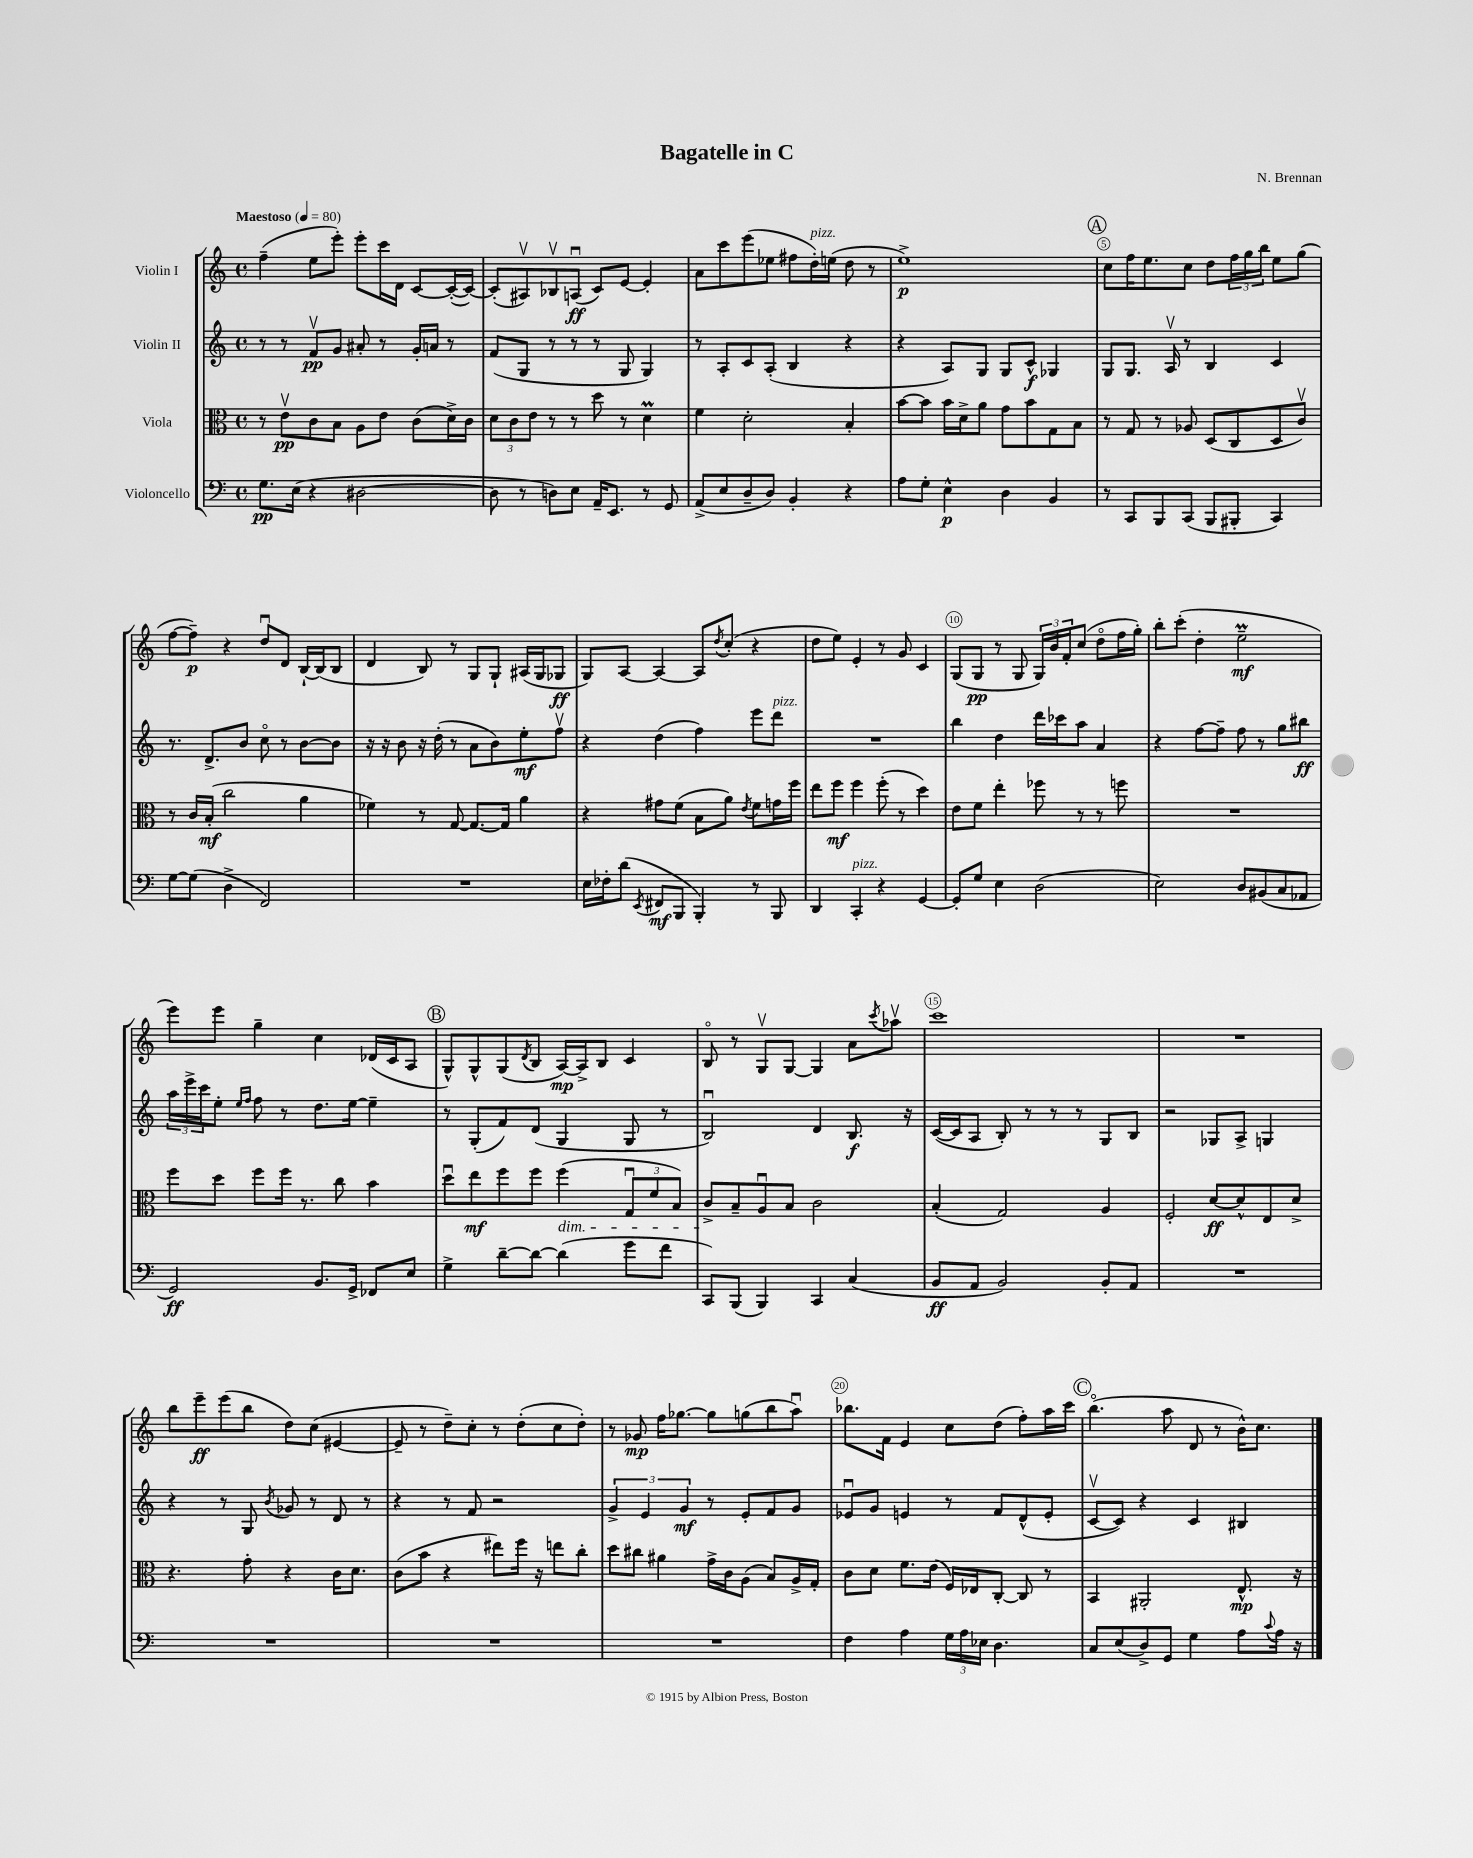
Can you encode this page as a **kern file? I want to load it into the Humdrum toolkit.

**kern	**dynam	**kern	**dynam	**kern	**dynam	**kern	**dynam
*part4	*part4	*part3	*part3	*part2	*part2	*part1	*part1
*staff4	*staff4	*staff3	*staff3	*staff2	*staff2	*staff1	*staff1
*I"Violoncello	*	*I"Viola	*	*I"Violin II	*	*I"Violin I	*
*clefF4	*	*clefC3	*	*clefG2	*	*clefG2	*
*k[]	*	*k[]	*	*k[]	*	*k[]	*
*M4/4	*	*M4/4	*	*M4/4	*	*M4/4	*
*met(c)	*	*met(c)	*	*met(c)	*	*met(c)	*
*MM80	*	*MM80	*	*MM80	*	*MM80	*
=1	=1	=1	=1	=1	=1	=1	=1
!	!	!	!	!	!	!LO:TX:a:B:t=Maestoso	!
8.G\L	pp	8r	.	8r	.	(4ff~\	.
.	.	8ev\L	pp	8r	.	.	.
(16E\Jk	.	.	.	.	.	.	.
4r	.	8c\	.	8fv/L	pp	8ee\L	.
.	.	8B\J	.	8g/J	.	8eee'\J)	.
[2D#X\	.	8A\L	.	8a#X'/	.	8eee'\L	.
.	.	8e\J	.	8r	.	16ccc\L	.
.	.	.	.	.	.	16d\JJ	.
.	.	(8c\L	.	16g'/LL	.	[8c/L	.
.	.	.	.	16an/JJ	.	.	.
.	.	16d^\L)	.	8r	.	(16c'/L_	.
.	.	16c\JJ	.	.	.	16c/JJ_)	.
=2	=2	=2	=2	=2	=2	=2	=2
8D#\]	.	12d\L	.	(8f/L	.	(8c'/L]	.
.	.	12c\	.	.	.	.	.
8r	.	.	.	8G/J	.	8A#Xv/)	.
.	.	12e\J	.	.	.	.	.
8Dn\L)	.	8r	.	8r	.	8B-Xv/	.
8E\J	.	8r	.	8r	.	(8Anu/J	ff
16AA~/KL	.	8dd\	.	8r	.	8c/L)	.
8.EE/J	.	.	.	.	.	.	.
.	.	8r	.	8G/	.	[8e/J	.
8r	.	4dM\	.	4G/)	.	4e'/]	.
8GG/	.	.	.	.	.	.	.
=3	=3	=3	=3	=3	=3	=3	=3
(8AA^/L	.	4f\	.	8r	.	8a\L	.
8E/	.	.	.	8A'/L	.	8ccc\	.
8D~/	.	2d'\	.	8c/	.	(8eee\	.
8D/J)	.	.	.	(8A'/J	.	8ee-X\J	.
4BB'/	.	.	.	4B/	.	8ff#X\L	.
!	!	!	!	!	!	!LO:TX:a:i:t=pizz.	!
.	.	.	.	.	.	16dd'\L)	.
.	.	.	.	.	.	(16een\JJ	.
4r	.	4B'/	.	4r	.	8dd\	.
.	.	.	.	.	.	8r	.
=4	=4	=4	=4	=4	=4	=4	=4
8A\L	.	[8b\L	.	4r	.	1ee^)	p
8G'\J	.	8b\J]	.	.	.	.	.
4E^^\	p	16b\LL	.	8A/L)	.	.	.
.	.	16d^\J	.	.	.	.	.
.	.	8a\J	.	8G/J	.	.	.
4D\	.	8g\L	.	8G/L	.	.	.
.	.	8b\	.	8c^^/J	f	.	.
4BB/	.	8G\	.	4G-X/	.	.	.
.	.	8B\J	.	.	.	.	.
!!LO:REH:place=s1:t=A
=5	=5	=5	=5	=5	=5	=5	=5
8r	.	8r	.	8G/L	.	8cc\L	.
8CC/L	.	8G/	.	8.G/J	.	16ff\K	.
.	.	.	.	.	.	8.ee\	.
8BBB/	.	8r	.	.	.	.	.
.	.	.	.	16Av/	.	.	.
(8CC/J	.	8A-X/	.	8r	.	8cc\J	.
8BBB/L	.	(8D/L	.	4B/	.	8dd\L	.
8BBB#X'/J	.	8C/	.	.	.	24ff\L	.
.	.	.	.	.	.	24gg\	.
.	.	.	.	.	.	24bb\JJ	.
4CC/)	.	8D/	.	4c/	.	8ee\L	.
.	.	8cv/J)	.	.	.	(8gg\J	.
!!LO:LB:g=z
=6	=6	=6	=6	=6	=6	=6	=6
[8G\L	.	8r	.	8.r	.	[8ff\L	.
(8G\J]	.	16c/LL	.	.	.	8ff~\J])	p
.	.	(16B'/JJ	mf	8.d^/L	.	.	.
4D^\	.	2cc\	.	.	.	4r	.
.	.	.	.	8b/J	.	.	.
2FF/)	.	.	.	8cc\	.	8ddu/L	.
.	.	.	.	8r	.	8d/J	.
.	.	4a\	.	[8b\L	.	[16B`/LL	.
.	.	.	.	.	.	(16B/J]	.
.	.	.	.	8b\J]	.	8B/J	.
=7	=7	=7	=7	=7	=7	=7	=7
1r	.	4f-X\)	.	16r	.	4d/	.
.	.	.	.	16r	.	.	.
.	.	.	.	8b\	.	.	.
.	.	8r	.	16r	.	8B/)	.
.	.	.	.	(16dd'\	.	.	.
.	.	[8G/	.	8r	.	8r	.
.	.	8.G/L_	.	8a\L	.	8G/L	.
.	.	.	.	8b\)	.	8G`/J	.
.	.	16G/Jk]	.	.	.	.	.
.	.	4a\	.	8ee'\	mf	(16A#X/LL	.
.	.	.	.	.	.	16G/J	.
.	.	.	.	8ffv\J	.	8G-X/J	ff
=8	=8	=8	=8	=8	=8	=8	=8
16E\LL	.	4r	.	4r	.	8G/L)	.
16F-X'\J	.	.	.	.	.	.	.
(8d\J	.	.	.	.	.	[8A/J	.
8qEE/	.	.	.	.	.	.	.
8FF#X/L	mf	8g#X\L	.	(4dd\	.	4A/_	.
8BBB/J	.	(8f\J	.	.	.	.	.
4BBB'/)	.	8B\L	.	4ff\)	.	8A/L]	.
.	.	.	.	.	.	8qdd/	.
.	.	8a\J)	.	.	.	(8cc'/J	.
.	.	8qe/	.	.	.	.	.
8r	.	8f\L	.	8eee\L	.	4r	.
!	!	!	!	!LO:TX:a:i:t=pizz.	!	!	!
8BBB/	.	16gn\L	.	8ddd\J	.	.	.
.	.	16ff\JJ	.	.	.	.	.
=9	=9	=9	=9	=9	=9	=9	=9
4DD/	.	8ee\L	.	1r	.	8dd\L	.
.	.	8ff\J	mf	.	.	8ee\J)	.
!LO:TX:a:i:t=pizz.	!	!	!	!	!	!	!
4CC'/	.	4ff\	.	.	.	4e'/	.
4r	.	(8ff'\	.	.	.	8r	.
.	.	8r	.	.	.	8g/	.
[4GG/	.	4dd\)	.	.	.	4c/	.
=10	=10	=10	=10	=10	=10	=10	=10
8GG'/L]	.	8e\L	.	4bb\	.	(8G/L	.
8G/J	.	8f\J	.	.	.	8G/J	pp
4E\	.	4ee'\	.	4dd\	.	8r	.
.	.	.	.	.	.	8G/	.
(2D\	.	8ff-X\	.	16ddd\LL	.	24G/LL)	.
.	.	.	.	.	.	24b/	.
.	.	.	.	16ccc-X\J	.	.	.
.	.	.	.	.	.	24f'/J	.
.	.	8r	.	8aa\J	.	(8cc/J	.
.	.	8r	.	4a/	.	8dd\L	.
.	.	8ffn\	.	.	.	16ff\L	.
.	.	.	.	.	.	16gg'\JJ)	.
=11	=11	=11	=11	=11	=11	=11	=11
2E\)	.	1r	.	4r	.	8bb'\L	.
.	.	.	.	.	.	(8ccc'\J	.
.	.	.	.	[8ff\L	.	4dd'\	.
.	.	.	.	8ff~\J]	.	.	.
8D/L	.	.	.	8ff\	.	2eem~\	mf
(8BB#X/	.	.	.	8r	.	.	.
8C/	.	.	.	8gg\L	.	.	.
8AA-X/J	.	.	.	8bb#X\J	ff	.	.
!!LO:LB:g=z
=12	=12	=12	=12	=12	=12	=12	=12
2GG/)	ff	8ff\L	.	24aa\LL	.	8eee\L)	.
.	.	.	.	24eee^\	.	.	.
.	.	.	.	24ccc\J	.	.	.
.	.	8dd\J	.	8ee'\J	.	8eee\J	.
.	.	.	.	16qqee/LL	.	.	.
.	.	.	.	16qqff/JJ	.	.	.
.	.	8ff\L	.	8ff\	.	4gg~\	.
.	.	16ff\Jk	.	8r	.	.	.
.	.	8.r	.	.	.	.	.
8.BB/L	.	.	.	8.dd\L	.	4cc\	.
.	.	8cc\	.	.	.	.	.
16GG^/Jk	.	.	.	[16ee\Jk	.	.	.
8FF-X/L	.	4b\	.	4ee~\]	.	(16d-X/LL	.
.	.	.	.	.	.	16c/J	.
8E/J	.	.	.	.	.	8A/J	.
!!LO:REH:place=s1:t=B
=13	=13	=13	=13	=13	=13	=13	=13
4G^\	.	8ddu\L	.	8r	.	8G^^/L)	.
.	.	8ee\	mf	(8G'/L	.	8G^^/	.
[8d~\L	.	8ff\	.	8f/)	.	(8G/	.
.	.	.	.	.	.	8qd/	.
8d\J_	.	8ff\J	.	(8d/J	.	8B/J	.
!	!	!LO:TX:b:i:t=dim.	!	!	!	!	!
(4d\]	.	(4ff\	.	4G/	.	[16A/LL)	mp
.	.	.	.	.	.	16A^/J]	.
.	.	.	.	.	.	8B/J	.
8g\L	.	12Gu/L	.	8G/	.	4c/	.
.	.	12f/	.	.	.	.	.
8f\J	.	.	.	8r	.	.	.
.	.	12B/J)	.	.	.	.	.
=14	=14	=14	=14	=14	=14	=14	=14
8CC/L)	.	8c^/L	.	2Bu/)	.	8B/	.
(8BBB/J	.	8B~/	.	.	.	8r	.
4BBB/)	.	8Au/	.	.	.	8Gv/L	.
.	.	8B/J	.	.	.	[8G/J	.
4CC/	.	2c\	.	4d/	.	4G/]	.
(4C/	.	.	.	8.B/	f	8a\L	.
.	.	.	.	.	.	8qccc/	.
.	.	.	.	.	.	8aa-Xv\J	.
.	.	.	.	16r	.	.	.
=15	=15	=15	=15	=15	=15	=15	=15
8BB/L	ff	(4B'/	.	([16c/LL	.	1ccc	.
.	.	.	.	16c/J]	.	.	.
8AA/J	.	.	.	8A/J	.	.	.
2BB/)	.	2G/)	.	8B'/)	.	.	.
.	.	.	.	8r	.	.	.
.	.	.	.	8r	.	.	.
.	.	.	.	8r	.	.	.
8BB'/L	.	4A/	.	8G/L	.	.	.
8AA/J	.	.	.	8B/J	.	.	.
=16	=16	=16	=16	=16	=16	=16	=16
1r	.	2F'/	.	2r	.	1r	.
.	.	[8d/L	ff	8G-X/L	.	.	.
.	.	8d^^/]	.	8A^/J	.	.	.
.	.	8E/	.	4Gn/	.	.	.
.	.	8d^/J	.	.	.	.	.
!!LO:LB:g=z
=17	=17	=17	=17	=17	=17	=17	=17
1r	.	4.r	.	4r	.	8bb\L	.
.	.	.	.	.	.	8eee~\	ff
.	.	.	.	8r	.	(8eee\	.
.	.	8g'\	.	8G/	.	8bb\J	.
.	.	.	.	8qb/	.	.	.
.	.	4r	.	8g-X/	.	8dd\L)	.
.	.	.	.	8r	.	(8cc\J	.
.	.	16c\KL	.	8d/	.	[4e#X/	.
.	.	8.d\J	.	.	.	.	.
.	.	.	.	8r	.	.	.
=18	=18	=18	=18	=18	=18	=18	=18
1r	.	(8c\L	.	4r	.	8e#~/]	.
.	.	8b\J	.	.	.	8r	.
.	.	4r	.	8r	.	8dd~\L)	.
.	.	.	.	8f/	.	8cc'\J	.
.	.	8ee#X\L)	.	2r	.	8r	.
.	.	16ff\Jk	.	.	.	(8dd'\L	.
.	.	16r	.	.	.	.	.
.	.	8een\L	.	.	.	8cc\	.
.	.	8cc'\J	.	.	.	8dd'\J)	.
=19	=19	=19	=19	=19	=19	=19	=19
1r	.	8dd\L	.	6g^/	.	8r	.
.	.	8cc#X\J	.	.	.	8g-X/	mp
.	.	.	.	6e/	.	.	.
.	.	4a#X\	.	.	.	16ff\KL	.
.	.	.	.	.	.	[8.gg-X\J	.
.	.	.	.	6g/	mf	.	.
.	.	16g^\LL	.	8r	.	8gg-\L]	.
.	.	16c\J	.	.	.	.	.
.	.	(8A\J	.	8e'/L	.	(8ggn\	.
.	.	8B/L)	.	8f/	.	8bb\	.
.	.	16A^/L	.	8g/J	.	8aau\J)	.
.	.	16G'/JJ	.	.	.	.	.
=20	=20	=20	=20	=20	=20	=20	=20
4F\	.	8c\L	.	8e-Xu/L	.	8.bb-X\L	.
.	.	8d\J	.	8g/J	.	.	.
.	.	.	.	.	.	16f\Jk	.
4A\	.	8.f\L	.	4en/	.	4e/	.
.	.	(16e\Jk	.	.	.	.	.
24G\LL	.	16F/LL)	.	8r	.	8cc\L	.
24A\	.	.	.	.	.	.	.
.	.	16E-X/J	.	.	.	.	.
24E-X\JJ	.	.	.	.	.	.	.
4.D\	.	[8C'/J	.	8f/L	.	(8dd\J	.
.	.	8C/]	.	(8d^^/	.	8ff'\L)	.
.	.	8r	.	8e'/J	.	16aa\L	.
.	.	.	.	.	.	16ccc\JJ	.
!!LO:REH:place=s1:t=C
=21	=21	=21	=21	=21	=21	=21	=21
8C/L	.	4BB/	.	[8cv/L	.	(4.bb\	.
(8E/	.	.	.	8c/J])	.	.	.
8D^/)	.	2AA#X'/	.	4r	.	.	.
8GG/J	.	.	.	.	.	8aa\	.
4G\	.	.	.	4c/	.	8d/	.
.	.	.	.	.	.	8r	.
8A\L	.	8.E^^/	mp	4B#X/	.	16b^^\KL)	.
.	.	.	.	.	.	8.cc\J	.
8qqc/	.	.	.	.	.	.	.
16A\Jk	.	.	.	.	.	.	.
16r	.	16r	.	.	.	.	.
==	==	==	==	==	==	==	==
*-	*-	*-	*-	*-	*-	*-	*-
